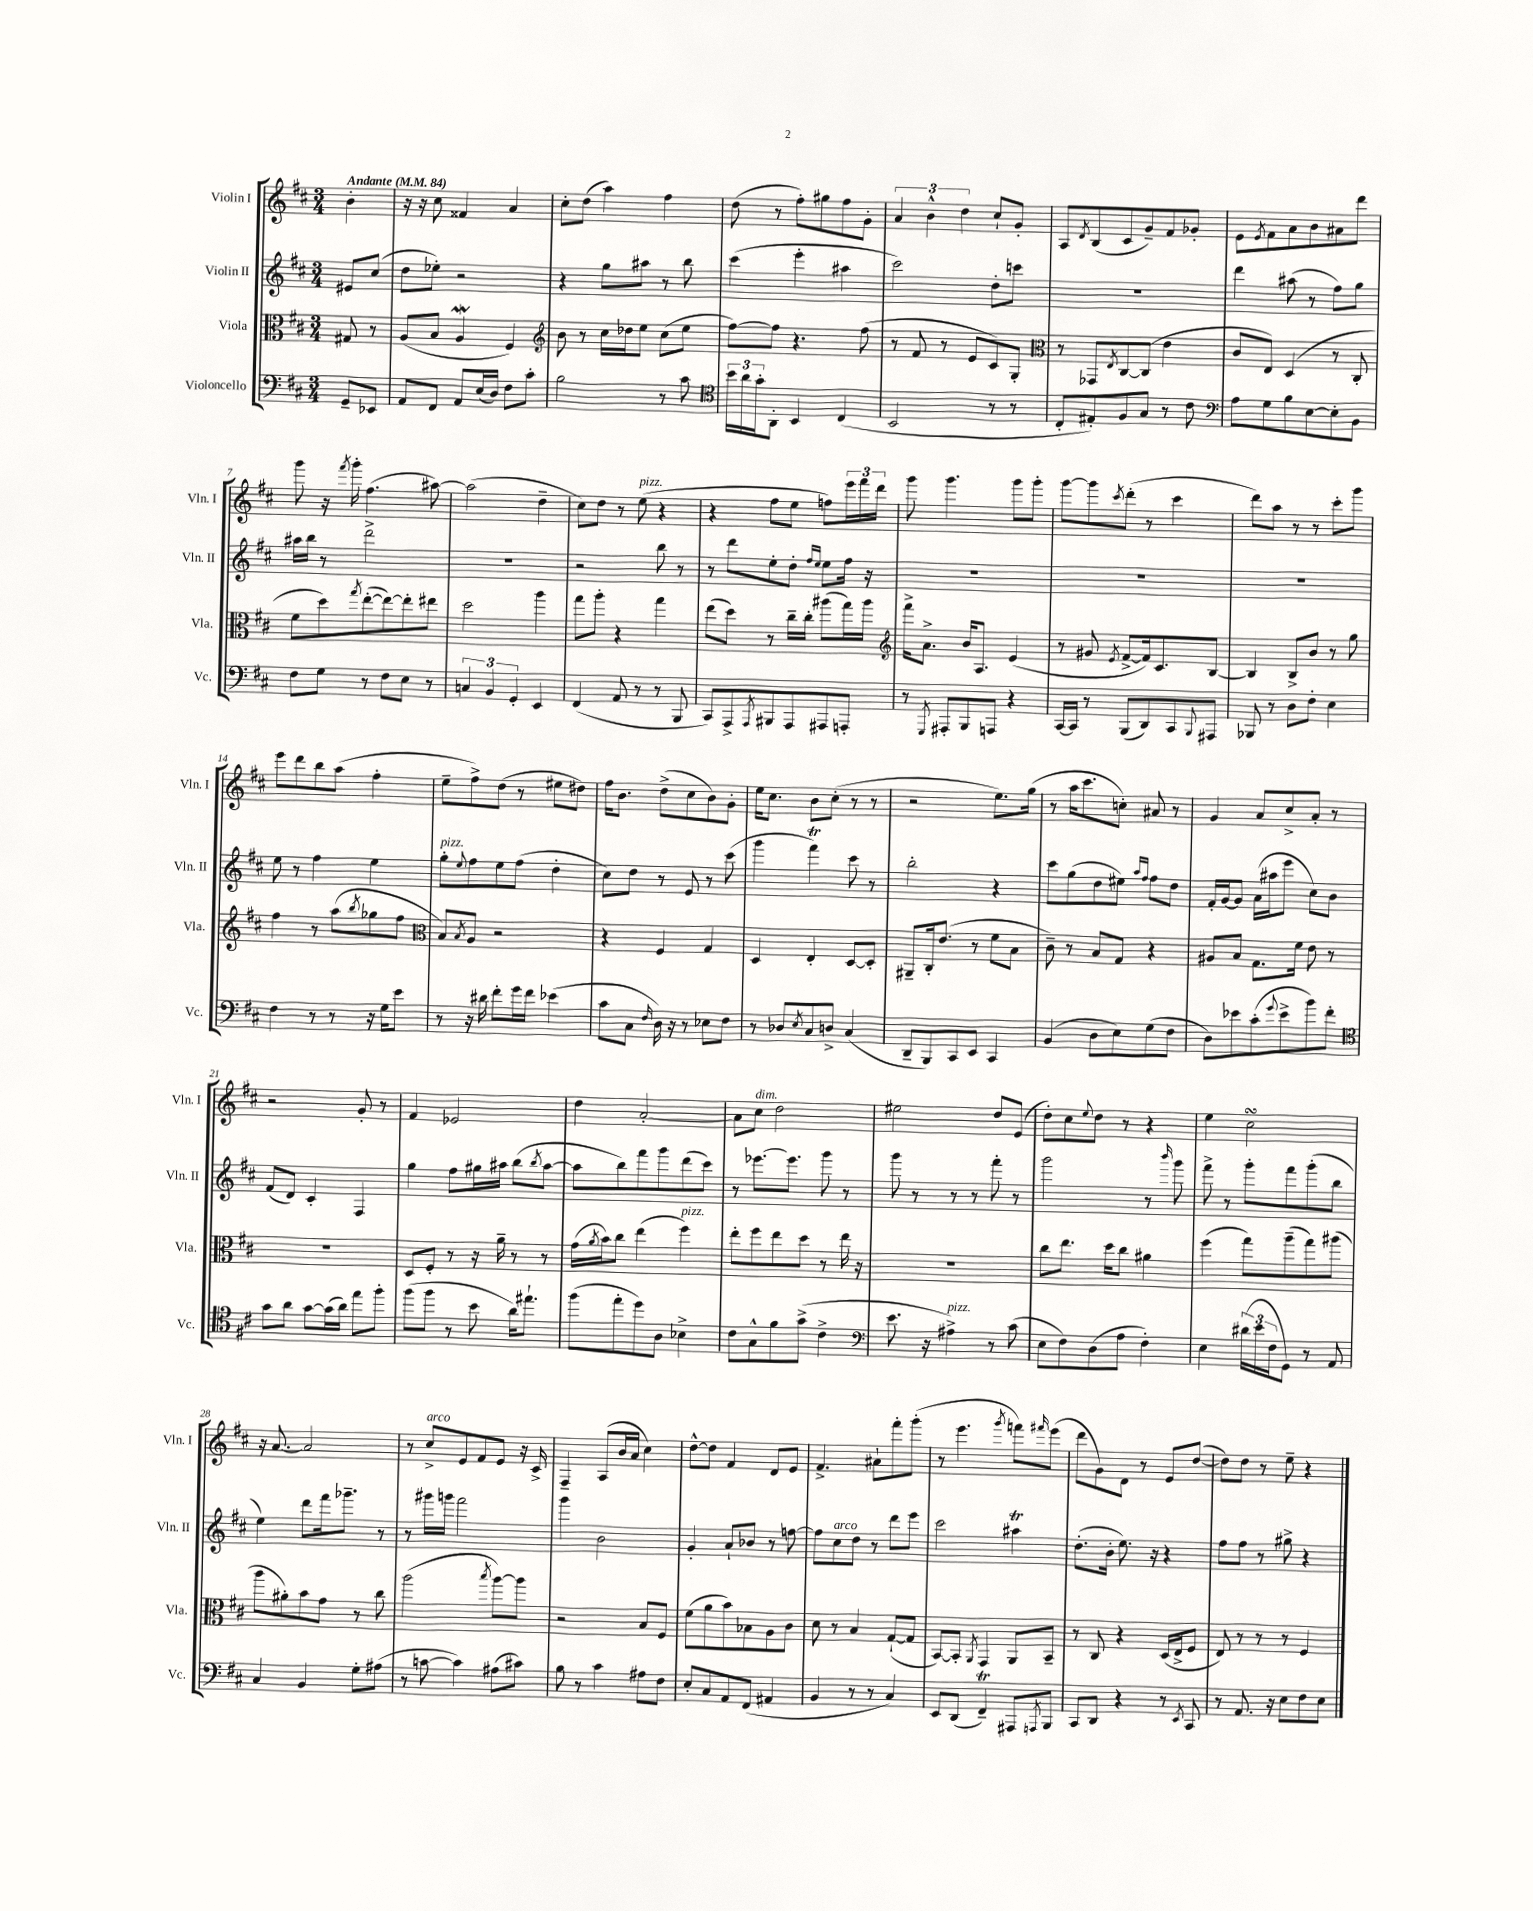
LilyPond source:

<<
\new StaffGroup <<
\new Staff = "s0" \with { instrumentName = "Violin I" shortInstrumentName = "Vln. I" } {
    \clef treble \key d \major \numericTimeSignature \time 3/4 \partial 4 \tempo "Andante" 4 = 84
    b'4-. |
    r16 r16 cis''8 fisis'4 a'4 |
    cis''8-. d''8( a''4) fis''4 |
    d''8( r8 fis''8-.) gis''8 fis''8 g'8-. |
    \tuplet 3/2 { a'4 b'4-^ d''4 } cis''8-! g'8-. |
    a8 \acciaccatura { d'8 } b8( cis'8 g'8--) fis'8 ges'8-. |
    e'8 \acciaccatura { e'8 } fis'8 a'8 b'8 ais'8 d'''8 |
    g'''8 r16 \acciaccatura { fis'''8 } g'''16-. fis''4.( ais''8~) |
    ais''2( d''4-- |
    cis''8) d''8 r8 e''8^\markup { \italic "pizz." }( r4 |
    r4 fis''8 e''8 f''8) \tuplet 3/2 { e'''16 fis'''16 d'''16 } |
    g'''8 g'''4. g'''8 g'''8-. |
    g'''8~ g'''8 \acciaccatura { cis'''8 } d'''8-.( r8 cis'''4 |
    d'''8) a''8 r8 r8 cis'''8-. g'''8 |
    e'''8 d'''8 b''8 a''8( fis''4-. |
    e''8-- fis''8->) d''8( r8 eis''8 dis''8) |
    fis''16 b'8. d''8->( cis''8 b'8) g'8-. |
    e''16 cis''8. b'8 cis''8-.( r8 r8 |
    r2 e''8.) g''16( |
    r8 a''16 cis'''8. c''8-.) ais'8 r8 |
    g'4 a'8 cis''8-> a'8-. r8 |
    r2 g'8-. r8 |
    fis'4 ees'2 |
    d''4 a'2~-. |
    a'8 cis''8^\markup { \italic "dim." } d''2 |
    eis''2 d''8 e'8( |
    d''8-.) cis''8 \appoggiatura { e''8 } d''8 r8 r4 |
    e''4 cis''2\turn |
    r16 a'8.~ a'2 |
    r8 cis''8->^\markup { \italic "arco" } e'8 fis'8 e'8 r16 cis'16-> |
    fis4-- a8( b'16 a'16 cis''4) |
    d''8~-^ d''8 fis'4 d'8 e'8 |
    fis'4.-> ais'8-! fis'''8-. g'''8-.( |
    r8 e'''4. \acciaccatura { g'''8 } f'''8) \grace { fis'''16 } e'''8( |
    d'''8 g'8) d'8 r8 e'8 d''8~( |
    d''8) d''8 r8 e''8-- r4 \bar "|." |
}
\new Staff = "s1" \with { instrumentName = "Violin II" shortInstrumentName = "Vln. II" } {
    \clef treble \key d \major \numericTimeSignature \time 3/4 \partial 4
    eis'8 cis''8( |
    d''8 ees''8-.) r2 |
    r4 g''8 ais''8 r8 b''8 |
    cis'''4( e'''4-. ais''4 |
    cis'''2) d''8-. c'''8 |
    R2. |
    d'''4 ais''8( r8 fis''8) g''8 |
    ais''16 b''16 r8 d'''2-> |
    R2. |
    r2 b''8 r8 |
    r8 d'''8 e''8-. d''8-. \grace { fis''16 e''16 } e''8 fis''16 r16 |
    R2. |
    R2. |
    R2. |
    e''8 r8 fis''4 e''4 |
    g''8-.^\markup { \italic "pizz." } \appoggiatura { e''8 } fis''8 e''8 fis''8( d''4-. |
    cis''8) d''8 r8 e'8 r8 cis'''8( |
    g'''4 fis'''4\trill) cis'''8 r8 |
    b''2-. r4 |
    cis'''8 g''8( d''8 eis''8) \grace { a''16 fis''16 } fis''8 d''8 |
    fis'16-. g'16~ g'8 a'16( ais''16 e'''8 cis''8) b'8 |
    fis'8( d'8) cis'4-. fis4 |
    g''4 fis''8 gis''16 ais''16 b''8( \acciaccatura { b''8 } ais''8~ |
    ais''8 b''8) fis'''8 g'''8 d'''8( cis'''8) |
    r8 ees'''8.~ ees'''8. g'''8 r8 |
    g'''8 r8 r8 r8 fis'''8-. r8 |
    g'''2 r8 \grace { b'''16 } g'''8 |
    fis'''8-> r8 g'''8-. fis'''8 g'''8-.( b''8 |
    e''4) d'''8 fis'''16 ges'''8.-- r8 |
    r8 gis'''16 g'''16 fis'''2 |
    g'''4 b'2 |
    g'4-. a'8-! bes'8 r8 f''8~ |
    f''8 cis''8^\markup { \italic "arco" } d''8 r8 d'''8 e'''8 |
    cis'''2 ais''4\trill |
    d''8.-.( b'16-. e''8.) r16 r4 |
    fis''8 fis''8 r8 gis''8-> r4 \bar "|." |
}
\new Staff = "s2" \with { instrumentName = "Viola" shortInstrumentName = "Vla." } {
    \clef alto \key d \major \numericTimeSignature \time 3/4 \partial 4
    gis8 r8 |
    a8( b8 a4\mordent fis4) |
    \clef treble b'8 r8 cis''16 des''16 e''8 cis''8( e''8 |
    fis''8~) fis''8 r4. fis''8( |
    r8 fis'8 r8 e'8 cis'8) g8-. |
    \clef alto r8 ges,8 \acciaccatura { e8 } cis8~ cis8( e'4 |
    cis'8 e8) d4( r8 cis8-. |
    fis'8 d''8) \acciaccatura { g''8 } e''8~-.( e''8~) e''8-. eis''8 |
    d''2 a''4 |
    g''8 a''8-. r4 g''4 |
    e''8( d''8) r8 cis''16-- cis''16-. ais''8( g''16) ais''16 |
    \clef treble fis'''16-> a'8.-> b'16 a8. e'4( |
    r8 gis'8 \acciaccatura { e'8 } fis'8~-> fis'16) cis'8. b8~ |
    b4 b8-> b'8 r8 g''8 |
    fis''4 r8 a''8( \acciaccatura { b''8 } ges''8 fis''8 |
    \clef alto b8) \acciaccatura { b8 } a8 r2 |
    r4 fis4 g4 |
    d4 e4-. d8~ d8-. |
    ais,8-- cis16-. e'8.( r8 fis'8 b8 |
    cis'8--) r8 b8 g8 r4 |
    ais8 b8 g8. fis'16 e'8 r8 |
    R2. |
    d8 fis8-. r8 r16 a'16-- r8 r8 |
    g'16( \acciaccatura { a'8 } b'16) cis''8 e''4( fis''4^\markup { \italic "pizz." }) |
    e''8-. fis''8 e''8 d''8 r8 e''16 r16 |
    R2. |
    cis''8 e''8. d''16 cis''8 ais'4 |
    fis''4( g''8) a''8--( g''8) ais''8( |
    a''8 ais'8-.) b'8 g'8 r8 cis''8 |
    a''2( \acciaccatura { b''8 } a''8~) a''8 |
    r2 b8 fis8 |
    fis'8( a'8 b'8) bes8 a8 cis'8 |
    d'8 r8 b4 g8~-!( g8 |
    b,8~) b,8-. \acciaccatura { a,8 } g,4 a,8 b,8-- |
    r8 cis8 r4 d16( e16-> fis8 |
    e8) r8 r8 r8 fis4 \bar "|." |
}
\new Staff = "s3" \with { instrumentName = "Violoncello" shortInstrumentName = "Vc." } {
    \clef bass \key d \major \numericTimeSignature \time 3/4 \partial 4
    g,8-- ees,8 |
    a,8 fis,8 a,8 e16( d16) fis8 cis'8-. |
    b2 r8 cis'8 |
    \clef tenor \tuplet 3/2 { b'16 a'16 g'16-. } a,8-. b,4 cis4( |
    b,2 r8 r8 |
    cis8-. eis8-.) fis8 g8 r8 cis'8 |
    \clef bass a8 g8 b8 e8~ e8-. b,8 |
    fis8 g8 r8 fis8 e8 r8 |
    \tuplet 3/2 { c4 b,4 g,4-. } e,4 |
    fis,4( a,8 r8 r8 b,,8 |
    cis,8) a,,8-> \acciaccatura { a,,8 } bis,,8 a,,8 ais,,8 a,,8-. |
    r8 \acciaccatura { g,,8 } ais,,8-. b,,8 a,,8 r4 |
    cis,16~ cis,16 r8 b,,8( d,8) cis,8 \appoggiatura { b,,8 } ais,,8 |
    bes,,8 r8 d8 fis8-. e4 |
    fis4 r8 r8 r16 g16 e'8 |
    r8 r16 dis'16 fis'8-. g'16 fis'16 ees'4( |
    cis'8 cis8 \grace { fis16 } d16) r16 r8 ees8 fis8 |
    r8 des8 \acciaccatura { e8 } cis8 d8-> cis4( |
    d,8-- b,,8) cis,8 e,8 cis,4 |
    b,4( d8 e8) g8( fis8 |
    d8) ees'8 cis'8-.( \appoggiatura { g'8 } ees'8-> b'8) fis'8-. |
    \clef tenor g'8 a'8 g'8~ g'16( a'16) e''8 fis''8-. |
    fis''8( fis''8 r8 b'8 a'16) eis''8.-! |
    fis''8( e''8-. d''8) a8 bes4-> |
    cis'8 g8-^ fis'8 g'8->( cis'4-> |
    \clef bass e'8. r16 ais4->^\markup { \italic "pizz." }) r8 cis'8( |
    e8 fis8) d8( a8 fis4-.) |
    e4 \tuplet 3/2 { dis'16( e'16 fis16 } g,8) r8 a,8 |
    cis4 b,4 g8-. ais8( |
    r8 c'8~ c'4) ais8( cis'8) |
    b8 r8 cis'4 ais8 fis8 |
    e8-. cis8 a,8 fis,8( ais,4 |
    b,4 r8 r8 cis4) |
    e,8 d,8( fis,4--\trill) ais,,8 \acciaccatura { a,,8 } b,,8 |
    cis,8 d,8 r4 r8 \acciaccatura { e,8 } cis,8 |
    r8 a,8. r16 e8 fis8 e8 \bar "|." |
}
>>
>>
